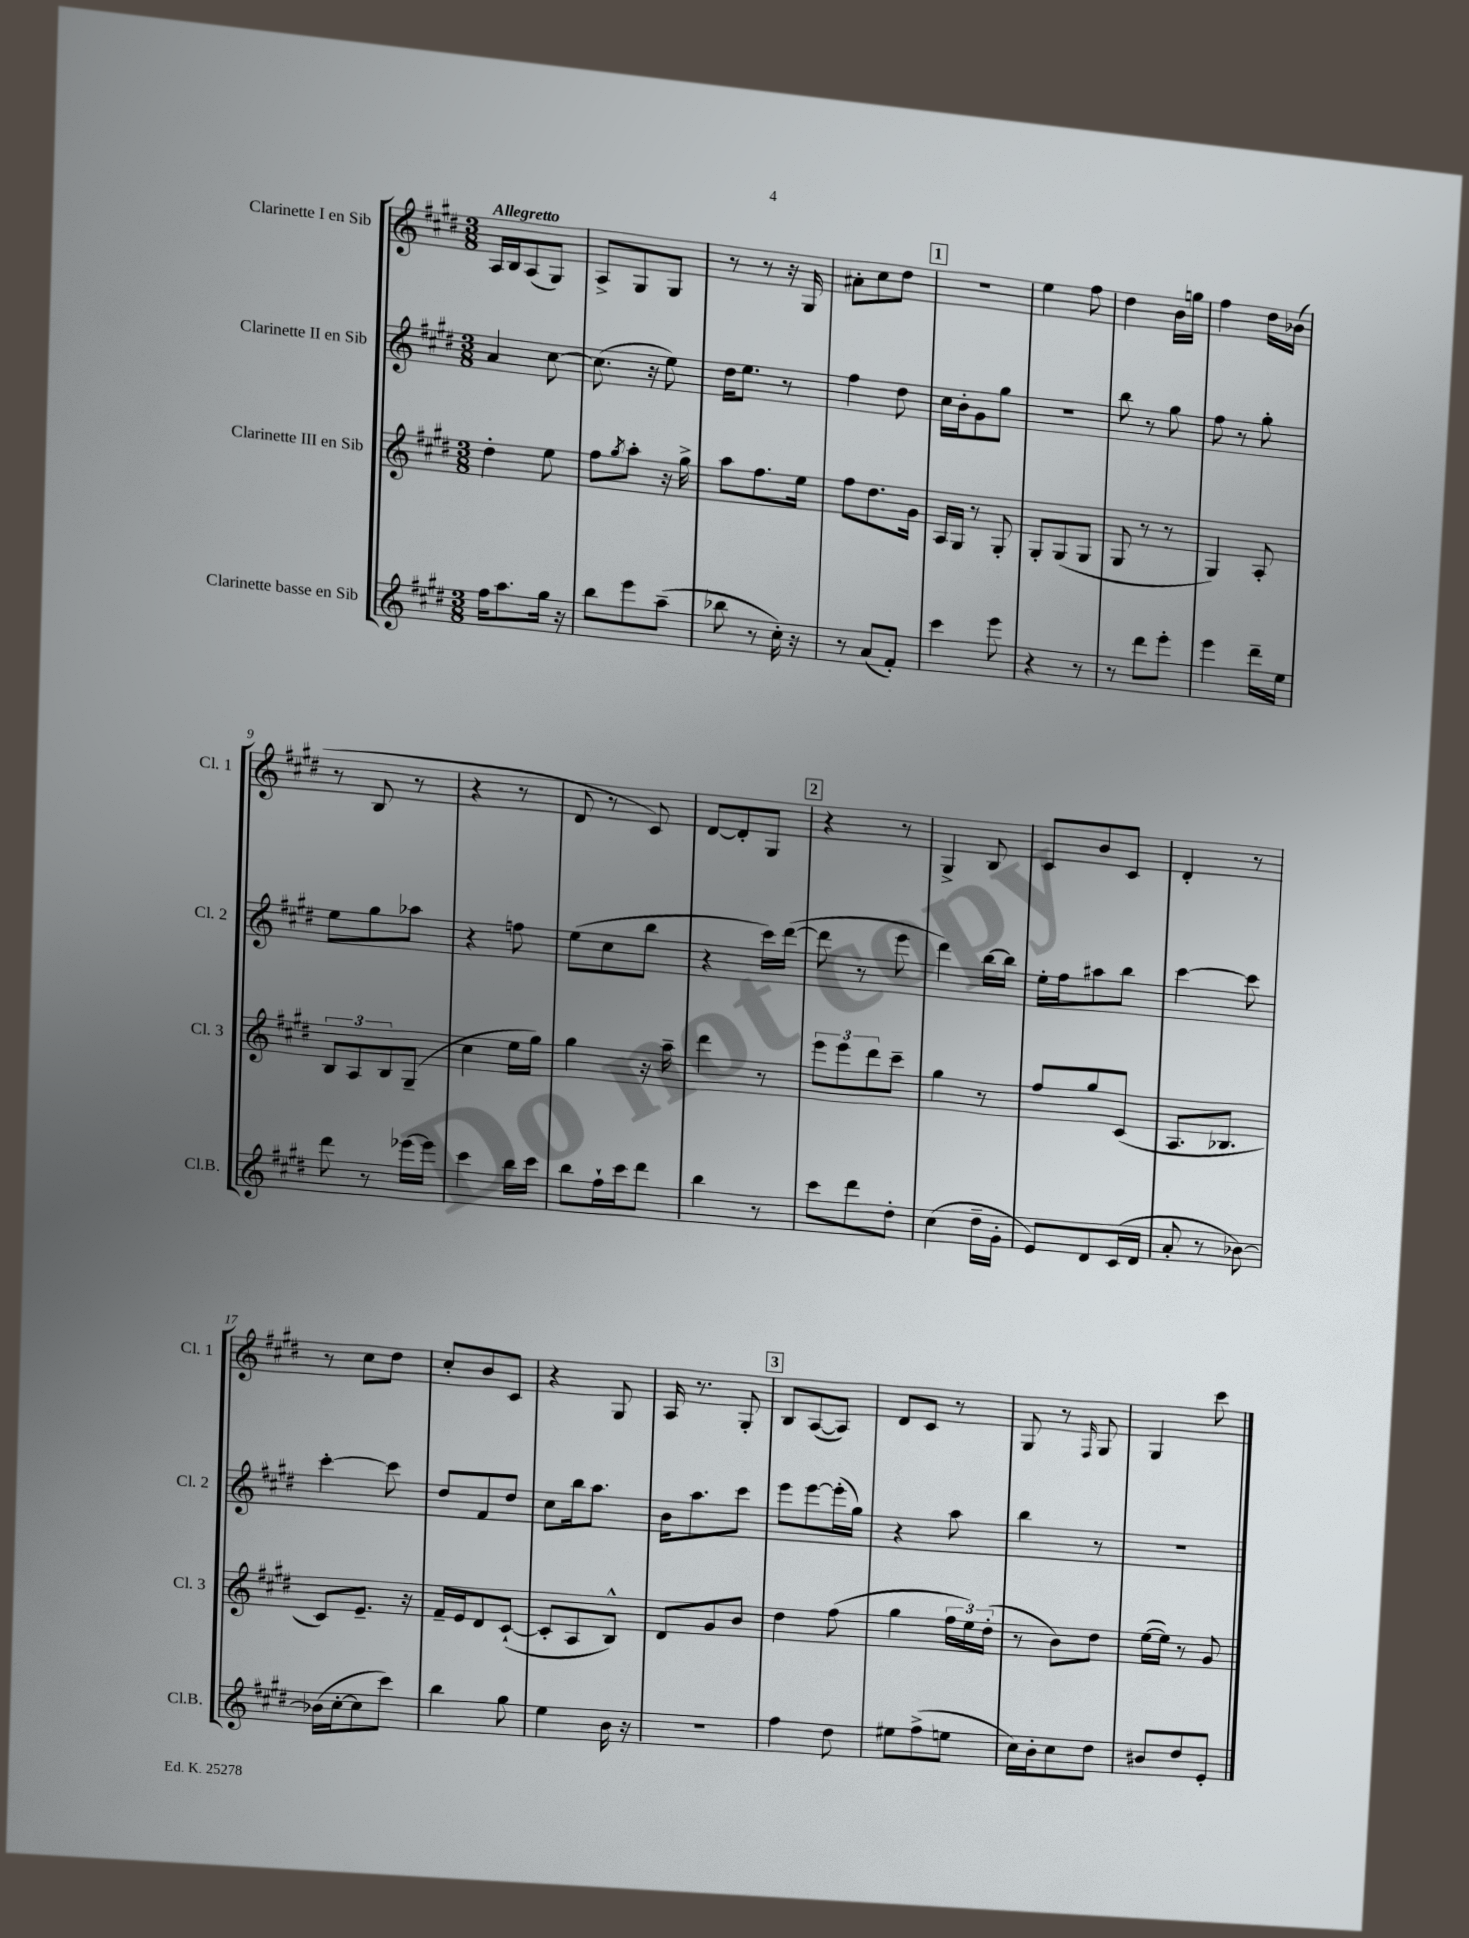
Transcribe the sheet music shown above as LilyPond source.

<<
\new StaffGroup <<
\new Staff = "s0" \with { instrumentName = "Clarinette I en Sib" shortInstrumentName = "Cl. 1" } {
    \clef treble \key e \major \numericTimeSignature \time 3/8 \tempo "Allegretto"
    a16 b16 a8( gis8) |
    a8-> gis8 gis8 |
    r8 r8 r16 gis16 |
    ais'8-. cis''8 dis''8 |
    \mark \markup { \box "1" } R4. |
    e''4 fis''8 |
    dis''4 b'16 g''16 |
    fis''4 dis''16 bes'16( |
    r8 b8 r8 |
    r4 r8 |
    dis'8 r8 cis'8) |
    dis'8~ dis'8-. gis8 |
    \mark \markup { \box "2" } r4 r8 |
    gis4-> b8 |
    cis'8 b'8 cis'8 |
    dis'4-. r8 |
    r8 cis''8 dis''8 |
    cis''8-. b'8 cis'8 |
    r4 gis8 |
    a16 r8. gis8-. |
    \mark \markup { \box "3" } b8 a8~( a8) |
    dis'8 cis'8 r8 |
    gis8 r8 \grace { fis16 } gis8 |
    gis4 cis'''8 \bar "|." |
}
\new Staff = "s1" \with { instrumentName = "Clarinette II en Sib" shortInstrumentName = "Cl. 2" } {
    \clef treble \key e \major \numericTimeSignature \time 3/8
    a'4 cis''8~ |
    cis''8.( r16 e''8) |
    dis''16 e''8. r8 |
    fis''4 dis''8 |
    \mark \markup { \box "1" } cis''16 b'16-. gis'8 gis''8 |
    R4. |
    b''8 r8 gis''8 |
    fis''8 r8 gis''8-. |
    e''8 gis''8 aes''8 |
    r4 f''8 |
    e''8( cis''8 b''8 |
    r4 cis'''16) dis'''16~( |
    \mark \markup { \box "2" } dis'''8 r8 e'''8 |
    dis'''4) b''16~ b''16 |
    e''16-. fis''16 ais''8 b''8 |
    cis'''4~ cis'''8 |
    cis'''4~-. cis'''8 |
    dis''8 fis'8 dis''8 |
    cis''8 b''16 a''8. |
    b'16 a''8. cis'''8 |
    \mark \markup { \box "3" } e'''8 e'''8~ e'''16-.( gis''16) |
    r4 a''8 |
    b''4 r8 |
    R4. \bar "|." |
}
\new Staff = "s2" \with { instrumentName = "Clarinette III en Sib" shortInstrumentName = "Cl. 3" } {
    \clef treble \key e \major \numericTimeSignature \time 3/8
    dis''4-. e''8 |
    fis''8 \acciaccatura { gis''8 } a''8-. r16 gis''16-> |
    a''8 fis''8. e''16 |
    fis''8 dis''8. gis'16 |
    \mark \markup { \box "1" } a16 gis16 r8 gis8-. |
    gis8-. gis8( gis8 |
    gis8 r8 r8 |
    gis4) a8-. |
    \tuplet 3/2 { b8 a8 b8 } gis8--( |
    cis''4 e''16 gis''16) |
    gis''4 r16 a''16-- |
    dis'''4 r8 |
    \mark \markup { \box "2" } \tuplet 3/2 { e'''8 e'''8 dis'''8 } cis'''8-- |
    gis''4 r8 |
    fis''8 gis''8 cis'8( |
    a8. bes8. |
    cis'8) e'8.-- r16 |
    fis'16-- e'16 dis'8 cis'8~-!( |
    cis'8-. a8 b8-^) |
    dis'8 gis'8 b'8 |
    \mark \markup { \box "3" } dis''4 fis''8( |
    gis''4 \tuplet 3/2 { fis''16 e''16) dis''16-.( } |
    r8 b'8) dis''8 |
    e''16~( e''16) r8 gis'8 \bar "|." |
}
\new Staff = "s3" \with { instrumentName = "Clarinette basse en Sib" shortInstrumentName = "Cl.B." } {
    \clef treble \key e \major \numericTimeSignature \time 3/8
    fis''16 a''8. gis''16 r16 |
    b''8 e'''8 a''8--( |
    bes''8 r8 cis''16-.) r16 |
    r8 a'8( fis'8-.) |
    \mark \markup { \box "1" } cis'''4 e'''8 |
    r4 r8 |
    r8 dis'''8 e'''8-. |
    e'''4 dis'''16-- e''16 |
    dis'''8 r8 ees'''16~ ees'''16 |
    cis'''4 b''16 cis'''16 |
    b''8 fis''16-! cis'''16 dis'''8 |
    b''4 r8 |
    \mark \markup { \box "2" } cis'''8 dis'''8 dis''8-. |
    cis''4( dis''16-- gis'16-. |
    e'8) dis'8 cis'16( dis'16 |
    a'8-. r8 bes'8~) |
    bes'16( cis''16~-. cis''8 cis'''8) |
    b''4 gis''8 |
    e''4 b'16 r16 |
    R4. |
    \mark \markup { \box "3" } fis''4 dis''8 |
    eis''8 fis''8->( e''8 |
    cis''16) b'16-. cis''8 dis''8 |
    bis'8 dis''8 e'8-. \bar "|." |
}
>>
>>
